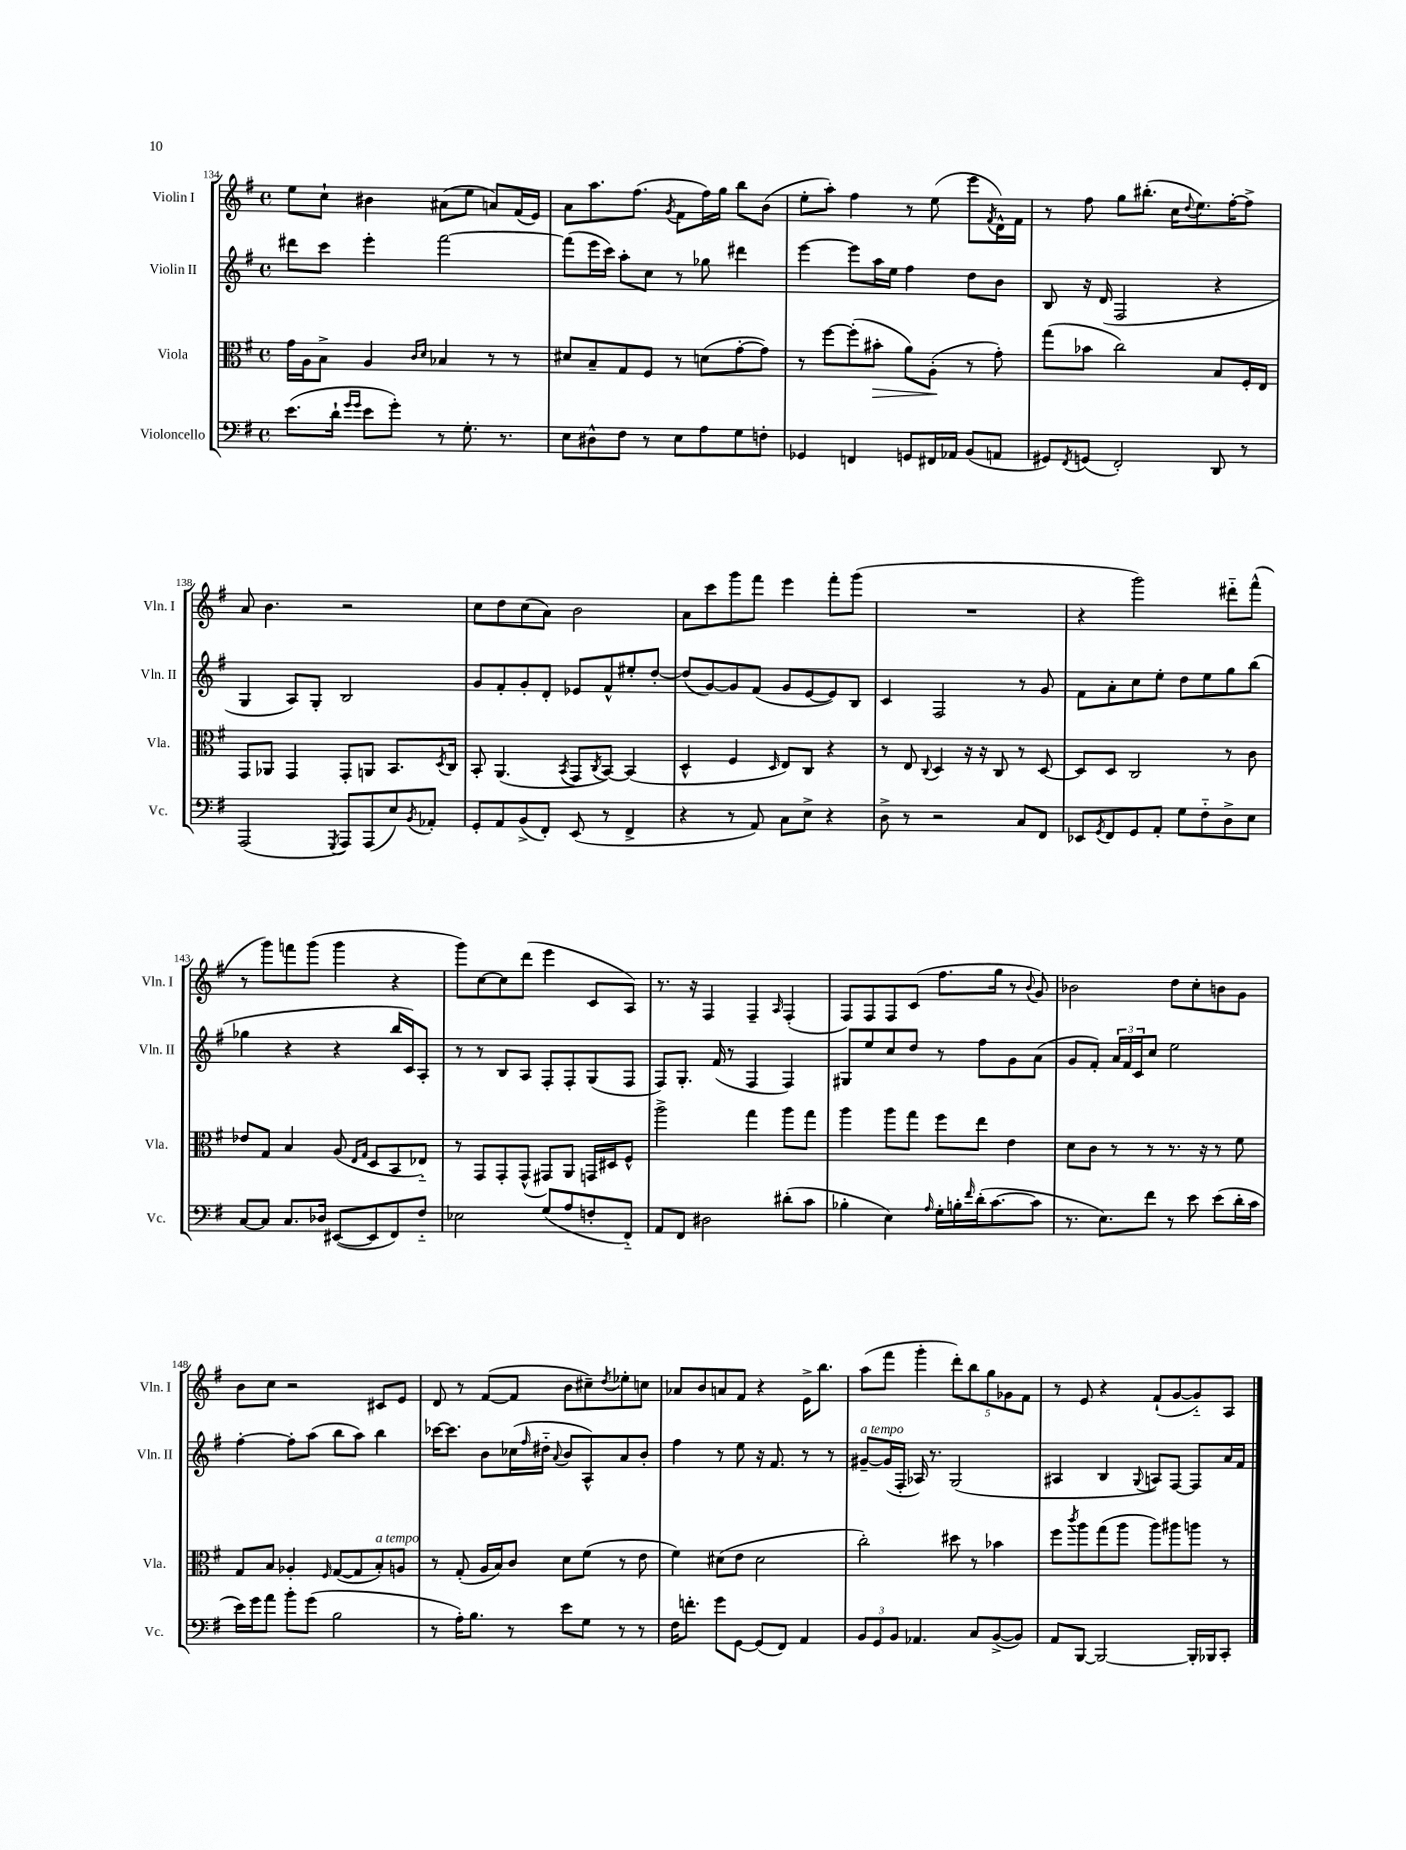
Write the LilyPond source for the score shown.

<<
\new StaffGroup <<
\new Staff = "s0" \with { instrumentName = "Violin I" shortInstrumentName = "Vln. I" } {
    \clef treble \key g \major \defaultTimeSignature \time 4/4
    e''8 c''8-! bis'4 ais'8( e''8 a'8) fis'16( e'16) |
    a'8 a''8. fis''8.( \acciaccatura { g'8 } fis'8 fis''16) g''16 b''8 b'8( |
    e''8-. a''8-.) fis''4 r8 e''8( e'''8 \acciaccatura { fis'8 } d'16-^) fis'16 |
    r8 fis''8 g''8 bis''8.-.( c''16 \appoggiatura { d''8 } e''8.) fis''16~-. fis''8-> |
    a'8 b'4. r2 |
    c''8 d''8 c''8( a'8) b'2 |
    a'8 c'''8 g'''8 fis'''8 e'''4 fis'''8-. g'''8( |
    R1 |
    r4 g'''2) dis'''8-_ fis'''8-^( |
    r8 g'''8) f'''8 g'''8( g'''4 r4 |
    g'''8) c''8~ c''8 d'''8( e'''4 c'8 a8) |
    r8. r16 fis4 fis4-- \grace { a16 } fis4-.( |
    fis8) fis8 fis8 c'8( fis''8. g''16 r8 \appoggiatura { b'8 } g'8) |
    bes'2 d''8 c''8-. b'8 g'8 |
    b'8 c''8 r2 cis'8 e'8 |
    d'8 r8 fis'8~( fis'8 b'8 cis''8--) \acciaccatura { d''8 } ees''8-. c''8 |
    aes'8 b'8 a'8 fis'8 r4 e'16-> b''8. |
    a''8( fis'''8 g'''4-. \tuplet 5/4 { d'''8-.) b''8 g''8 ges'8 fis'8 } |
    r8 e'8 r4 fis'8-!( g'8~ g'8-_) a8 \bar "|." |
}
\new Staff = "s1" \with { instrumentName = "Violin II" shortInstrumentName = "Vln. II" } {
    \clef treble \key g \major \defaultTimeSignature \time 4/4
    dis'''8 c'''8 e'''4-. fis'''2~ |
    fis'''8( e'''16 c'''16) a''8-. c''8 r8 ges''8 dis'''4 |
    e'''4~ e'''8 a''16 e''16 fis''4 d''8 b'8 |
    b8 r16 d'16( fis2 r4 |
    g4 a8) g8-. b2 |
    g'8 fis'8-. g'8-. d'8-. ees'8 fis'8-^ eis''8-. d''8~-. |
    d''8( g'8~) g'8 fis'8( g'8 e'8~ e'8) b8 |
    c'4 fis2 r8 g'8 |
    fis'8 a'8-. c''8 e''8-. d''8 e''8 g''8 b''8( |
    ges''4 r4 r4 b''16 c'16) a8-. |
    r8 r8 b8 a8 fis8-. fis8-. g8( fis8 |
    fis8) g8.-. fis'16( r8 fis4 fis4) |
    gis8 e''8 c''8 d''8 r8 fis''8 g'8 a'8( |
    g'8 fis'8-.) \tuplet 3/2 { a'16 fis'16 c'16 } c''8 e''2 |
    fis''4~-. fis''8-. a''8( b''8 a''8) b''4 |
    ces'''16~ ces'''8. b'8 ces''16( \grace { fis''16 } dis''16-_ \appoggiatura { a'8 } b'8 a8-^) a'8 b'8-. |
    fis''4 r8 e''8 r16 fis'8. r8 r8 |
    gis'8~--^\markup { \italic "a tempo" } gis'16( fis16-. aes16) r8. g2( |
    ais4 b4 \appoggiatura { g8 } a8) fis8~ fis8 a'16 fis'16 \bar "|." |
}
\new Staff = "s2" \with { instrumentName = "Viola" shortInstrumentName = "Vla." } {
    \clef alto \key g \major \defaultTimeSignature \time 4/4
    g'16 a16 b8-> a4 \grace { c'16 d'16 } bes4 r8 r8 |
    dis'8 b8-- g8 fis8 r8 d'8( g'8~-. g'8) |
    r8 fis''8~ fis''8-.( bis'8-.\> a'8) a8-.\!( r8 g'8-.) |
    g''8( bes'8 c''2) b8 fis16-. e16 |
    g,8 aes,8 g,4 g,8-. a,8 b,8. \acciaccatura { d8 } c16 |
    b,8-. a,4.( \acciaccatura { b,8 } g,8 \acciaccatura { c8 } b,8~) b,4( |
    d4-^ fis4 \grace { d16 } e8) c8 r4 |
    r8 e8 \appoggiatura { c8 } d4 r16 r16 c8 r8 d8~ |
    d8 d8 c2 r8 c'8 |
    ees'8 g8 b4 a8( \grace { e16 g16 } d8 b,8 ees8-_) |
    r8 g,8 g,8-. g,8-^( gis,8) a,8 g,16 dis16 fis8-^ |
    a''2-> g''4 a''8 g''8 |
    a''4 a''8 g''8 fis''8 e''8 e'4 |
    d'8 c'8 r8 r8 r8. r16 r8 fis'8 |
    g8 b8 aes4-. \grace { fis16 } g8~( g8 b8-.^\markup { \italic "a tempo" }) a8 |
    r8 g8-.( a16 b16) c'8 d'8 fis'8( r8 e'8 |
    fis'4) dis'8( e'8 dis'2 |
    c''2-.) dis''8 r8 bes'4 |
    fis''8 \acciaccatura { c'''8 } a''8 g''8( a''8 a''8) ais''8 a''8 r8 \bar "|." |
}
\new Staff = "s3" \with { instrumentName = "Violoncello" shortInstrumentName = "Vc." } {
    \clef bass \key g \major \defaultTimeSignature \time 4/4
    e'8.( d'16-! \grace { g'16 g'16 } e'8 g'8-.) r8 g8.-. r8. |
    e8 dis8-^ fis8 r8 e8 a8 g8 f8-. |
    ges,4 f,4 g,8 fis,16 aes,16 b,8( a,8 |
    gis,8) \acciaccatura { fis,8 } g,8( fis,2-.) d,8 r8 |
    a,,2( \acciaccatura { g,,8 } a,,8) a,,8( e8) \acciaccatura { b,8 } aes,8-. |
    g,8-. a,8 b,8->( fis,8-.) e,8( r8 fis,4-> |
    r4 r8 a,8) c8 e8-> r4 |
    d8-> r8 r2 c8 fis,8 |
    ees,8 \acciaccatura { g,8 } fis,8 g,8 a,8-. g8 fis8-_ d8-> e8 |
    c8~ c8 c8. des16 eis,8~( eis,8 fis,8) fis8-_ |
    ees2 g8( a8 f8-. fis,8-_) |
    a,8 fis,8 dis2 dis'8-.( c'8 |
    bes4-. e4) \grace { a16 } g16-. b16-. \grace { fis'16 } d'16-.( c'8.~ c'8 |
    r8. e8.) fis'8 r8 e'8 e'8( d'16-. c'16 |
    e'16) g'16 a'8 b'8-. g'8( b2 |
    r8 a16-.) b8. r8 e'8 g8 r8 r8 |
    fis16 f'8.-. g'8 g,8~ g,8( fis,8) a,4 |
    \tuplet 3/2 { b,8 g,8 b,8 } aes,4. c8 b,8~->( b,8) |
    a,8 b,,8~ b,,2~ b,,16-. bes,,16 c,8-. \bar "|." |
}
>>
>>
\layout { \context { \Score currentBarNumber = #134 } }
